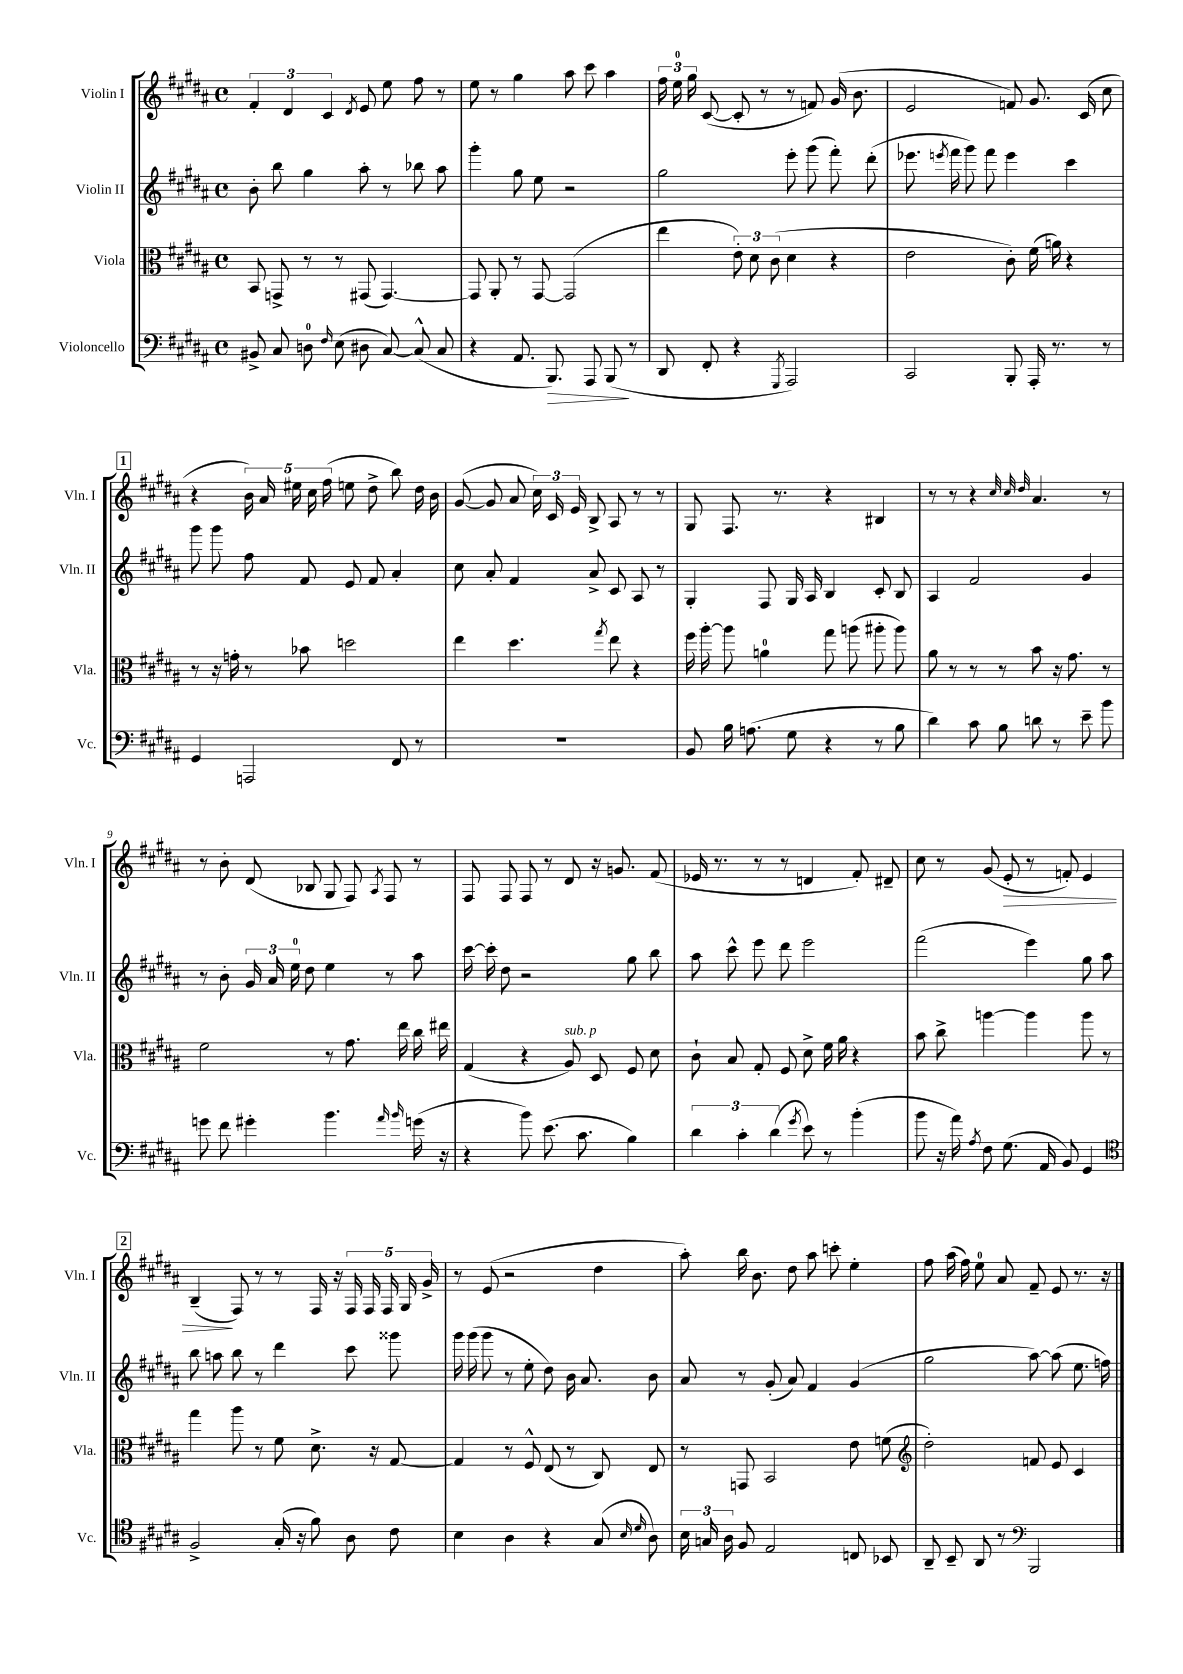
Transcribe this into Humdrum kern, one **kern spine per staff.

**kern	**kern	**kern	**kern
*staff4	*staff3	*staff2	*staff1
*clefF4	*clefC3	*clefG2	*clefG2
*k[f#c#g#d#a#]	*k[f#c#g#d#a#]	*k[f#c#g#d#a#]	*k[f#c#g#d#a#]
*M4/4	*M4/4	*M4/4	*M4/4
*met(c)	*met(c)	*met(c)	*met(c)
8BB#^/	8BB/	8b'\	6f#'/
8C#/	8GG^/	8bb\	.
.	.	.	6d#/
8D\	8r	4gg#\	.
.	.	.	6c#/
16qqF#/	.	.	.
(8E\	8r	.	.
.	.	.	8qd#/
8D#\	(8GG#/	8aa#'\	8e/
[8C#/)	[4.GG#/)	8r	8ee\
(8C#^^/]	.	8bb-\	8ff#\
8C#/	.	8aa#\	8r
=	=	=	=
4r	8GG#/]	4ggg#'\	8ee\
.	8AA#'/	.	8r
8.AA#/	8r	8gg#\	4gg#\
.	[8GG#/	8ee\	.
8.BBB/)	.	.	.
.	(2GG#/]	2r	8aa#\
8AAA#/	.	.	8ccc#\
(8BBB/	.	.	4aa#\
8r	.	.	.
=	=	=	=
8DD#/	4ee\	2gg#\	24ff#\
.	.	.	24ee\
.	.	.	24gg#\
8FF#'/	.	.	([8c#/
4r	12e'\)	.	8c#'/]
.	12d#\	.	.
.	.	.	8r
.	(12c#\	.	.
8qGGG#/	.	.	.
2AAA#/)	4d#\	8eee'\	8r
.	.	(8ggg#\	8f/)
.	4r	8fff#'\)	(16g#/
.	.	.	8.b\
.	.	(8ddd#'\	.
=	=	=	=
2CC#/	2e\	8.eee-\	2e/
.	.	8qeee/	.
.	.	16fff#\	.
.	.	8ggg#\)	.
.	.	8fff#\	.
8BBB'/	8c#'\)	4eee\	8f/)
16AAA#'/	(16f#\	.	8.g#/
8.r	16a\)	.	.
.	4r	4ccc#\	.
.	.	.	(16c#/
8r	.	.	8cc#\
=	=	=	=
4GG#/	8r	8ggg#\	4r
.	16r	8ggg#\	.
.	16g'\	.	.
2AAA/	8r	8ff#\	20b\)
.	.	.	20a#/
.	.	.	20ee#\
.	8b-\	8f#/	.
.	.	.	20cc#\
.	.	.	(20ff#\
.	2dd\	8e/	8ee\
.	.	8f#/	8dd#^\
8FF#/	.	4a#'/	8bb\)
8r	.	.	16dd#\
.	.	.	16b\
=	=	=	=
1r	4ee\	8cc#\	([8g#/
.	.	8a#'/	8g#/]
.	4.dd#\	4f#/	8a#/
.	.	.	24cc#\)
.	.	.	24c#/
.	.	.	24e/
.	.	8a#^/	8B^/
.	8qgg#/	.	.
.	8ee\	8c#/	8A#/
.	4r	8A#/	8r
.	.	8r	8r
=	=	=	=
8BB/	16ff#\	4G#'/	8G#/
.	[16aa#'\	.	.
16B\	8aa#\]	.	8.F#/
(8.A\	.	.	.
.	4a\	8F#/	.
.	.	.	8.r
8G#\	.	16G#/	.
.	.	16A#/	.
4r	8gg#\	4B/	4r
.	(8aa\	.	.
8r	8aa#'\	8c#'/	4B#/
8B\	8aa#\)	8B/	.
=	=	=	=
4d#\)	8a#\	4A#/	8r
.	8r	.	8r
8c#\	8r	2f#/	4r
8B\	8r	.	.
.	.	.	32qqcc#/
.	.	.	32qqcc#/
.	.	.	32qqdd#/
8d\	8b\	.	4.a#/
8r	16r	.	.
.	8.g#\	.	.
8e~\	.	4g#/	.
8b\	8r	.	8r
=	=	=	=
8g\	2f#\	8r	8r
8f#\	.	8b'\	8b'\
4g#'\	.	24g#/	(8d#/
.	.	24a#/	.
.	.	24ee\	.
.	.	8dd#\	8B-/
4.b\	8r	4ee\	8G#/
.	8.g#\	.	8F#/)
.	.	.	8qA#/
.	.	8r	8F#/
.	16ee\	.	.
16qqa#/	.	.	.
16qqb/	.	.	.
(16g\	16cc#\	8aa#\	8r
16r	16ee#\	.	.
=	=	=	=
4r	(4G#/	[16ccc#\	8F#/
.	.	16ccc#'\]	.
.	.	8dd#\	8F#/
8b\)	4r	2r	8F#/
(8.e\	.	.	8r
.	8A#/)	.	8d#/
8.c#\	.	.	.
.	8D#/	.	16r
.	.	.	8.g/
4B\)	8F#/	8gg#\	.
.	8d#\	8bb\	(8f#/
=	=	=	=
6d#\	8c#`\	8aa#\	16e-/
.	.	.	8.r
.	8B/	8ccc#^^\	.
6c#'\	.	.	.
.	8G#'/	8eee\	8r
(6d#\	.	.	.
.	8F#/	8ddd#\	8r
8qg#/	.	.	.
8e\)	8d#^\	2eee\	4d/
8r	16f#\	.	.
.	16a#\	.	.
(4b'\	4r	.	8f#'/)
.	.	.	8d#~/
=	=	=	=
8b\	8b\	(2fff#\	8cc#\
16r	8cc#^\	.	8r
16a#\)	.	.	.
8qA#/	.	.	.
8F#\	[4aa\	.	(8g#/
(8.G#\	.	.	8e'/
.	4aa\]	4eee\)	8r
16AA#/	.	.	.
8BB/)	.	.	8f'/)
4GG#/	8aa\	8gg#\	4e/
.	8r	8aa#\	.
=	=	=	=
*clefC4	*	*	*
2F#^/	4gg#\	8bb\	(4B~/
.	.	8aa\	.
.	8aa#\	8bb\	8F#/)
.	8r	8r	8r
(16G#'/	8f#\	4ddd#\	8r
16r	.	.	.
8f#\)	8.d#^\	.	16F#/
.	.	.	16r
8A#\	.	8ccc#\	20F#/
.	.	.	20F#/
.	16r	.	.
.	.	.	20F#/
8c#\	[8G#/	8ggg##\	.
.	.	.	20G#/
.	.	.	20g#^/
=	=	=	=
4B\	4G#/]	16ggg#\	8r
.	.	(16ggg#\	.
.	.	8ggg#\	(8e/
4A#\	8r	8r	2r
.	8F#^^/	8ee'\	.
4r	(8E/	8dd#\)	.
.	8r	16b\	.
.	.	8.a#/	.
(8G#/	8C#/)	.	4dd#\
16qqB/	.	.	.
16qqd#/	.	.	.
8A#\)	8E/	8b\	.
=	=	=	=
24B\	8r	8a#/	8aa#'\)
24G/	.	.	.
24A#\	.	.	.
8F#/	8GG/	8r	16bb\
.	.	.	8.b\
2E/	2BB/	(8g#'/	.
.	.	8a#/)	8dd#\
.	.	4f#/	8aa#\
.	.	.	8ccc'\
8C/	8e\	(4g#/	4ee'\
8BB-/	(8f\	.	.
=	=	=	=
*	*clefG2	*	*
8AA#~/	2dd#'\)	2gg#\	8ff#\
8BB~/	.	.	(16aa#\
.	.	.	16ff#\)
8AA#/	.	.	8ee\
8r	.	.	8a#/
*clefF4	*	*	*
2BBB/	8f/	[8aa#\)	8f#~/
.	8e/	(8aa#\]	8e/
.	4c#/	8.ee\	8.r
.	.	16ff\)	16r
==	==	==	==
*-	*-	*-	*-
